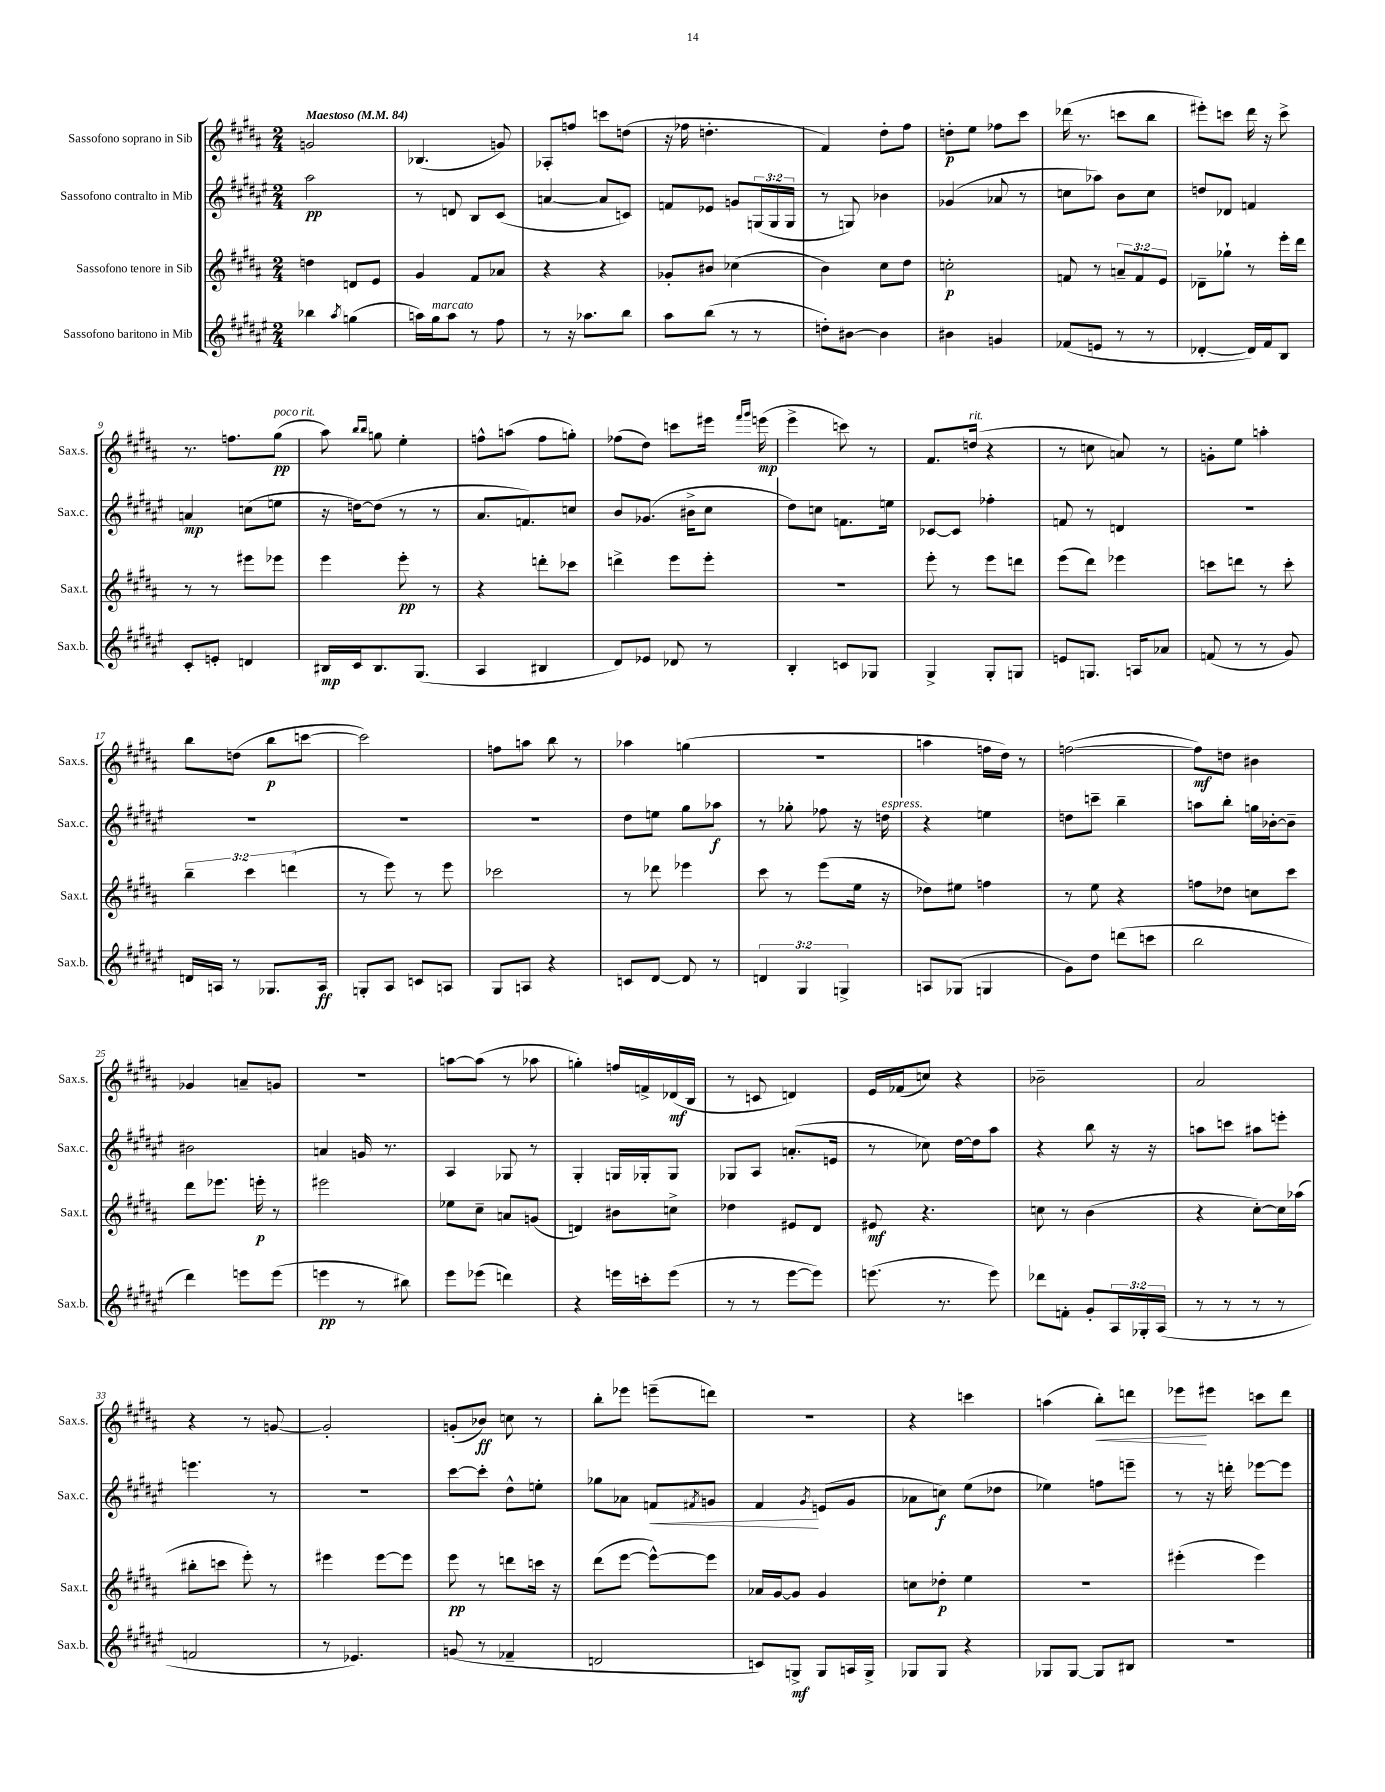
<<
\new StaffGroup <<
\new Staff = "s0" \with { instrumentName = "Sassofono soprano in Sib" shortInstrumentName = "Sax.s." } {
    \clef treble \key b \major \numericTimeSignature \time 2/4 \tempo "Maestoso" 4 = 84
    g'2 |
    bes4.( g'8) |
    aes8-. f''8 c'''8 d''8( |
    r16 fes''16 d''4.-. |
    fis'4) dis''8-. fis''8 |
    d''8-.\p e''8 fes''8 cis'''8 |
    des'''16( r8. c'''8 b''8 |
    eis'''8-.) c'''8 dis'''16 r16 c'''8-> |
    r8. f''8. gis''8\pp^\markup { \italic "poco rit." }( |
    ais''8) \grace { b''16 b''16 } g''8 e''4-. |
    f''8-^ a''8( f''8 g''8-.) |
    fes''8( dis''8) c'''8 eis'''16 \grace { fis'''16 gis'''16 } e'''16\mp( |
    e'''4-> c'''8) r8 |
    fis'8. d''16^\markup { \italic "rit." }( r4 |
    r8 c''8 a'8) r8 |
    g'8-. e''8 a''4-. |
    b''8 d''8( b''8\p c'''8~ |
    c'''2) |
    f''8 a''8 b''8 r8 |
    aes''4 g''4( |
    r2 |
    a''4 f''16 dis''16) r8 |
    f''2~( |
    f''8\mf) d''8 bis'4 |
    ges'4 a'8-- g'8 |
    r2 |
    a''8~ a''8( r8 aes''8 |
    g''4-.) f''16 f'16-> des'16\mf( b16 |
    r8 c'8 d'4) |
    e'16 fes'16( c''8) r4 |
    bes'2-- |
    ais'2 |
    r4 r8 g'8~ |
    g'2-. |
    g'8-.( bes'8\ff) c''8 r8 |
    b''8-. ees'''8 e'''8--( d'''8) |
    r2 |
    r4 c'''4 |
    a''4( b''8-.\<) d'''8 |
    ees'''8\! eis'''8 c'''8 dis'''8 \bar "|." |
}
\new Staff = "s1" \with { instrumentName = "Sassofono contralto in Mib" shortInstrumentName = "Sax.c." } {
    \clef treble \key fis \major \numericTimeSignature \time 2/4 \override Staff.TupletNumber.text = #tuplet-number::calc-fraction-text
    ais''2\pp |
    r8 d'8 b8 cis'8( |
    a'4~ a'8 c'8) |
    f'8 ees'8 g'8 \tuplet 3/2 { g16( g16 g16 } |
    r8 g8) bes'4 |
    ges'4( aes'8 r8 |
    c''8 aes''8) b'8 c''8 |
    d''8 des'8 f'4 |
    a'4\mp c''8( e''8 |
    r16 d''16~) d''8( r8 r8 |
    ais'8. f'8.) c''8 |
    b'8 ges'8.( bis'16-> cis''8 |
    dis''8) c''8 f'8. e''16 |
    ces'8~ ces'8 fes''4-. |
    f'8 r8 d'4 |
    R2 |
    R2 |
    R2 |
    R2 |
    dis''8 e''8 gis''8 aes''8\f |
    r8 ges''8-. fes''8 r16 d''16^\markup { \italic "espress." } |
    r4 e''4 |
    d''8 c'''8-- b''4-- |
    a''8 b''8-. g''16 bes'16~-. bes'8-- |
    bis'2 |
    a'4 g'16 r8. |
    ais4 ges8 r8 |
    gis4-. g16 ges16-. ges8 |
    ges8 ais8 a'8.-.( e'16 |
    r8 ces''8) dis''16~ dis''16 ais''8 |
    r4 b''8 r16 r16 |
    a''8 c'''8 ais''8 e'''8-. |
    e'''4. r8 |
    R2 |
    cis'''8~ cis'''8-. dis''8-^ e''8-. |
    ges''8 aes'8 f'8\< \acciaccatura { fis'8 } g'8 |
    fis'4\! \acciaccatura { gis'8 } e'8( gis'8 |
    aes'8 c''8\f) eis''8( des''8 |
    ees''4) f''8 e'''8-- |
    r8 r16 d'''16-. ees'''8~ ees'''8 \bar "|." |
}
\new Staff = "s2" \with { instrumentName = "Sassofono tenore in Sib" shortInstrumentName = "Sax.t." } {
    \clef treble \key b \major \numericTimeSignature \time 2/4 \override Staff.TupletNumber.text = #tuplet-number::calc-fraction-text
    d''4 d'8 e'8 |
    gis'4 fis'8 aes'8 |
    r4 r4 |
    ges'8-. bis'8 ces''4( |
    b'4) cis''8 dis''8 |
    c''2-.\p |
    f'8 r8 \tuplet 3/2 { a'8-- f'8 e'8 } |
    des'8-- ges''8-! r8 e'''16-. dis'''16 |
    r8 r8 eis'''8 ees'''8 |
    e'''4 e'''8-.\pp r8 |
    r4 d'''8-. ces'''8 |
    d'''4-> e'''8 e'''8-. |
    r2 |
    e'''8-. r8 e'''8 d'''8 |
    e'''8( dis'''8) ees'''4 |
    c'''8 d'''8 r8 c'''8-. |
    \tuplet 3/2 { b''4-- cis'''4 d'''4( } |
    r8 e'''8) r8 e'''8 |
    ces'''2 |
    r8 des'''8 ees'''4 |
    cis'''8 r8 e'''8( e''16 r16 |
    des''8) eis''8 f''4 |
    r8 e''8 r4 |
    f''8 des''8 c''8 cis'''8 |
    dis'''8 ees'''8. e'''16-.\p r8 |
    eis'''2 |
    ees''8 cis''8-- a'8 g'8( |
    d'4) bis'8 c''8-> |
    des''4 eis'8 dis'8 |
    eis'8\mf r4. |
    c''8 r8 b'4( |
    r4 cis''8~-.) cis''16 aes''16( |
    bis''8-. c'''8 e'''8-.) r8 |
    eis'''4 eis'''8~ eis'''8 |
    e'''8\pp r8 d'''8 c'''16 r16 |
    dis'''8( e'''8~ e'''8~-^) e'''8 |
    aes'16 gis'16~ gis'8 gis'4 |
    c''8 des''8-.\p e''4 |
    R2 |
    eis'''4-.( eis'''4) \bar "|." |
}
\new Staff = "s3" \with { instrumentName = "Sassofono baritono in Mib" shortInstrumentName = "Sax.b." } {
    \clef treble \key fis \major \numericTimeSignature \time 2/4 \override Staff.TupletNumber.text = #tuplet-number::calc-fraction-text
    bes''4 \acciaccatura { ais''8 } g''4( |
    a''16) gis''16^\markup { \italic "marcato" } a''8 r8 fis''8 |
    r8 r16 aes''8. b''8 |
    ais''8 b''8( r8 r8 |
    d''8-.) bis'8~ bis'4 |
    bis'4 g'4 |
    fes'8( e'8 r8 r8 |
    des'4~-. des'16) fis'16 b8 |
    cis'8-. e'8-. d'4 |
    bis16\mp cis'16 bis8. gis8.( |
    ais4 bis4 |
    dis'8) ees'8 des'8 r8 |
    b4-. c'8 ges8 |
    gis4-> gis8-. g8 |
    e'8 g8. a16 aes'8 |
    f'8( r8 r8 gis'8) |
    d'16 a16 r8 ges8. a16\ff |
    g8-. ais8 c'8 a8 |
    gis8 a8 r4 |
    c'8 dis'8~ dis'8 r8 |
    \tuplet 3/2 { d'4 gis4 g4-> } |
    a8 ges8( g4 |
    gis'8) dis''8 d'''8( c'''8 |
    b''2 |
    dis'''4) e'''8 e'''8( |
    e'''4\pp r8 bis''8) |
    eis'''8 ees'''8( d'''4) |
    r4 e'''16 c'''16-. e'''8( |
    r8 r8 eis'''8~ eis'''8) |
    e'''8.( r8. e'''8) |
    des'''8 f'8-. gis'8-. \tuplet 3/2 { ais16 ges16-. ais16( } |
    r8 r8 r8 r8 |
    f'2 |
    r8 ees'4.) |
    g'8( r8 fes'4-- |
    d'2 |
    c'8) g8->\mf g8 a16 g16-> |
    ges8 ges8 r4 |
    ges8 ges8~ ges8 bis8 |
    R2 \bar "|." |
}
>>
>>
